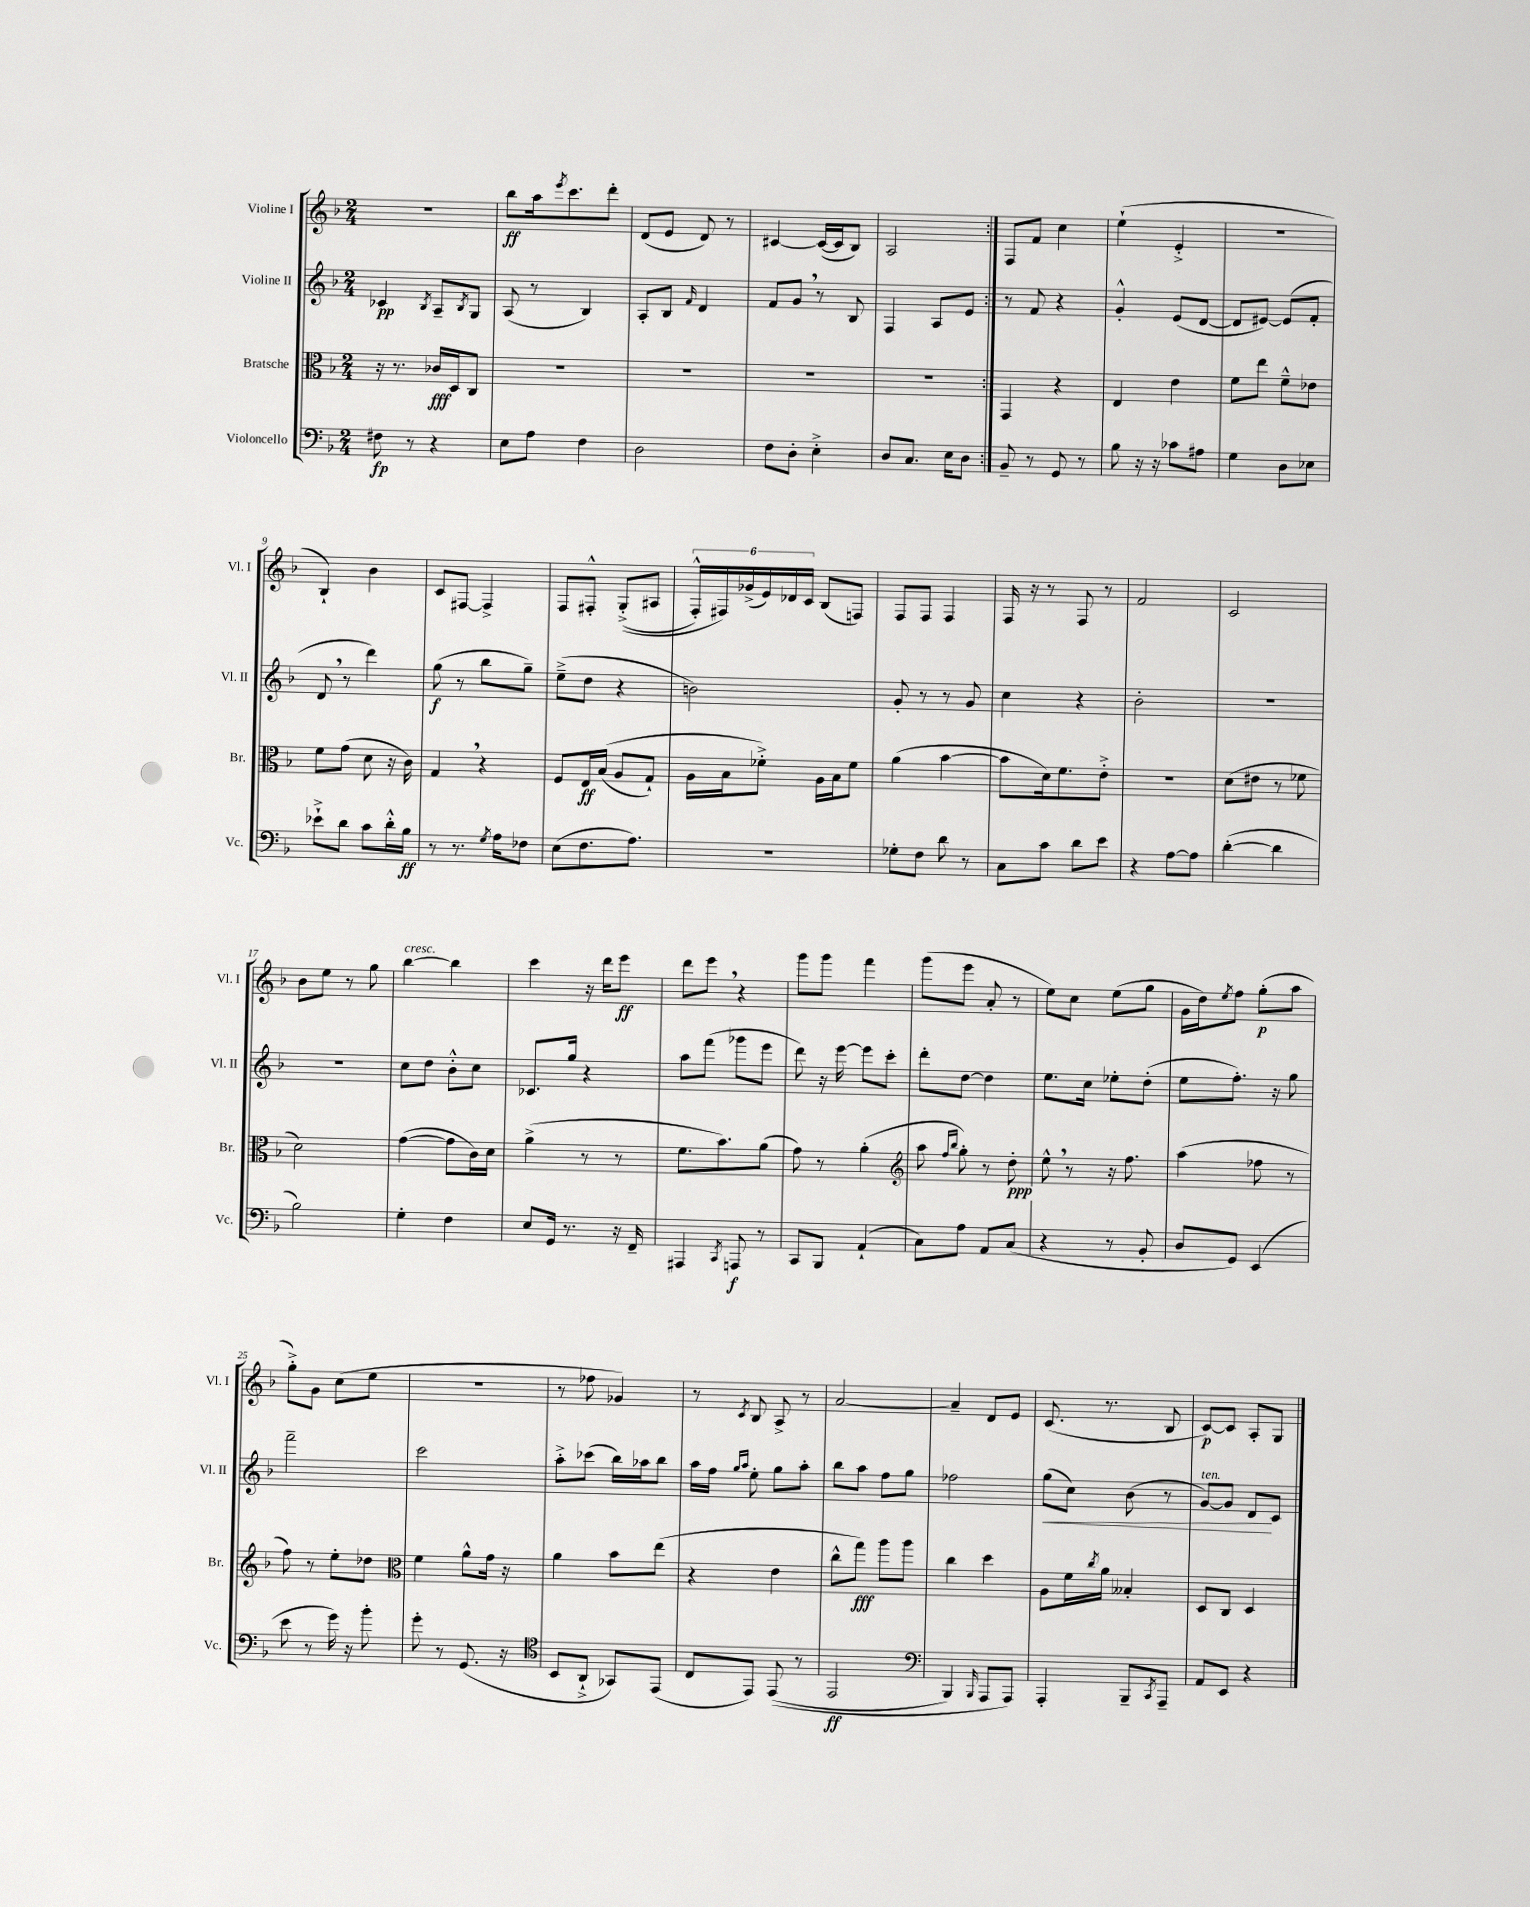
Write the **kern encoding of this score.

**kern	**kern	**kern	**kern
*staff4	*staff3	*staff2	*staff1
*clefF4	*clefC3	*clefG2	*clefG2
*k[b-]	*k[b-]	*k[b-]	*k[b-]
*M2/4	*M2/4	*M2/4	*M2/4
8F#	16r	4c-	2r
.	8.r	.	.
8r	.	.	.
.	.	8qB-	.
4r	16c-	8A~	.
.	16D	.	.
.	.	8qB-	.
.	8C	8G	.
=	=	=	=
8E	2r	(8A	8bb-
8A	.	8r	16aa
.	.	.	8qeee
.	.	.	8.ccc
4F	.	4B-)	.
.	.	.	8ddd'
=	=	=	=
2D	2r	8A'	(8d
.	.	8B-	8e
.	.	16qqf	.
.	.	4d	8d)
.	.	.	8r
=	=	=	=
8F	2r	8f	[4c#
8D'	.	8g	.
4E'^	.	8r	(16c#_
.	.	.	16c#]
.	.	8B-	8B-)
=	=	=	=
8D	2r	4F	2A
8.C	.	.	.
.	.	8A	.
16E	.	.	.
8D	.	8e	.
=:|!	=:|!	=:|!	=:|!
8BB-~	4GG	8r	8F
8r	.	8f	8f
8GG	4r	4r	4cc
8r	.	.	.
=	=	=	=
8B-	4E	4g'^^	(4ee`
16r	.	.	.
16r	.	.	.
8c-	4e	(8e	4e'^
8A#	.	[8d	.
=	=	=	=
4G	8f	8d]	2r
.	8ee	[8e#)	.
8D	8f~^^	(8e#]	.
8E-	8e-	8f'	.
=	=	=	=
8e-`^	8f	8d	4B-`)
8d	(8g	8r	.
8c	8d	4ddd)	4b-
16d'^^	16r	.	.
16B-	16c)	.	.
=	=	=	=
8r	4G	(8gg	8c
8.r	.	8r	[8F#
.	4r	8bb-	4F#^]
8qG	.	.	.
16A	.	.	.
8F-	.	8gg~)	.
=	=	=	=
(8E	8F	(8ee~^	8F
8.F	16E	8dd	8F#'^^
.	&((16B-	.	.
.	8A	4r	&((8G'^
8.A)	.	.	.
.	8G`)	.	8A#
=	=	=	=
2r	16A	2b)	24F'^^)
.	.	.	24F#&)
.	16B-	.	.
.	.	.	(24g-^
.	8f-'^&)	.	24e)
.	.	.	24d-
.	.	.	24c
.	16A	.	(8B-
.	16B-	.	.
.	8f-	.	8F)
=	=	=	=
8G-'	(4a	8g'	8F
8F	.	8r	8F
8d	[4b-	8r	4F
8r	.	8g	.
=	=	=	=
8C	8b-]	4cc	16F
.	.	.	16r
8c	16d)	.	8r
.	8.f	.	.
8d	.	4r	8F
8e	8e'^	.	8r
=	=	=	=
4r	2r	2b-'	2f
[8A	.	.	.
8A]	.	.	.
=	=	=	=
([4d'	(8d	2r	2c
.	8e#	.	.
4d]	8r	.	.
.	8f-	.	.
=	=	=	=
2B-)	2d)	2r	8b-
.	.	.	8ee
.	.	.	8r
.	.	.	8gg
=	=	=	=
4G'	([4g	8cc	[4bb-
.	.	8dd	.
4F	8g]	8b-'^^	4bb-]
.	16c)	8cc	.
.	16d	.	.
=	=	=	=
8E	(4a^	8.c-	4ccc
16GG	.	.	.
8.r	.	16gg	.
.	8r	4r	16r
.	.	.	16ddd
16r	8r	.	8eee
16FF~	.	.	.
=	=	=	=
4AAA#	8.f	8aa	8ddd
.	.	(8fff	8eee
.	8.b-)	.	.
8qCC	.	.	.
8AAA	.	8ggg-	4r
8r	(8a	8eee	.
=	=	=	=
8CC	8g)	8ddd)	8ggg
8BBB-	8r	16r	8ggg
.	.	[16eee	.
(4AA`	(4a'	8eee]	4fff
.	.	8ccc'	.
=	=	=	=
*	*clefG2	*	*
8C)	8aa	8ddd'	(8ggg
.	16qqff	.	.
.	16qqbb-	.	.
8A	8gg')	[8dd	8eee
8AA	8r	4dd]	8a'
(8C	8dd'	.	8r
=	=	=	=
4r	8ee^^	8.ee	8ee)
.	8r	.	8cc
.	.	16cc	.
8r	16r	8ee-'	(8ee
.	8.ff	.	.
8BB-'	.	(8dd'	8gg
=	=	=	=
8D	(4aa	8ee	16g
.	.	.	16dd)
.	.	.	8qee
8GG)	.	8.ff')	8ff
(4EE	8ff-	.	(8gg'
.	.	16r	.
.	8r	8gg	8aa
=	=	=	=
8e	8ff)	2fff~	8gg'^)
8r	8r	.	8g
16g)	8ee'	.	(8cc
16r	.	.	.
8b-'	8dd-	.	8ee
=	=	=	=
*	*clefC3	*	*
8g'	4f	2ccc	2r
8r	.	.	.
(8.GG	8a^^	.	.
.	16g	.	.
16r	16r	.	.
=	=	=	=
*clefC4	*	*	*
8BB-	4a	8aa'^	8r
8AA`^	.	(8ccc-	8ff-
8GG-)	8b-	16bb-)	4g-)
.	.	16aa-	.
(8EE	(8ee	8bb-	.
=	=	=	=
8C	4r	16aa	8r
.	.	16ff	.
.	.	16qqgg	.
.	.	16qqaa	8qc
8EE)	.	8ee'	8B-
&((8EE	4e	8gg	8A^
8r	.	8aa'	8r
=	=	=	=
2EE	8cc^^	8bb-	[2a
.	8gg)	8aa	.
.	8aa	8ff	.
.	8aa	8gg	.
=	=	=	=
*clefF4	*	*	*
4BBB-)	4cc	2ff-	4a~]
16qqBBB-	.	.	.
8AAA	4dd	.	8d
8AAA&)	.	.	8e
=	=	=	=
4AAA'	8A	(8gg	(8.c
.	16f	8cc)	.
.	8qcc	.	.
.	16a	.	8.r
8BBB-~	4B--'	(8b-	.
8qCC	.	.	.
8AAA~	.	8r	8B-
=	=	=	=
8AA	8D	[8g)	[8c)
8EE	8C	8g]	8c]
4r	4D	8d	8A'
.	.	8c	8G
==	==	==	==
*-	*-	*-	*-
